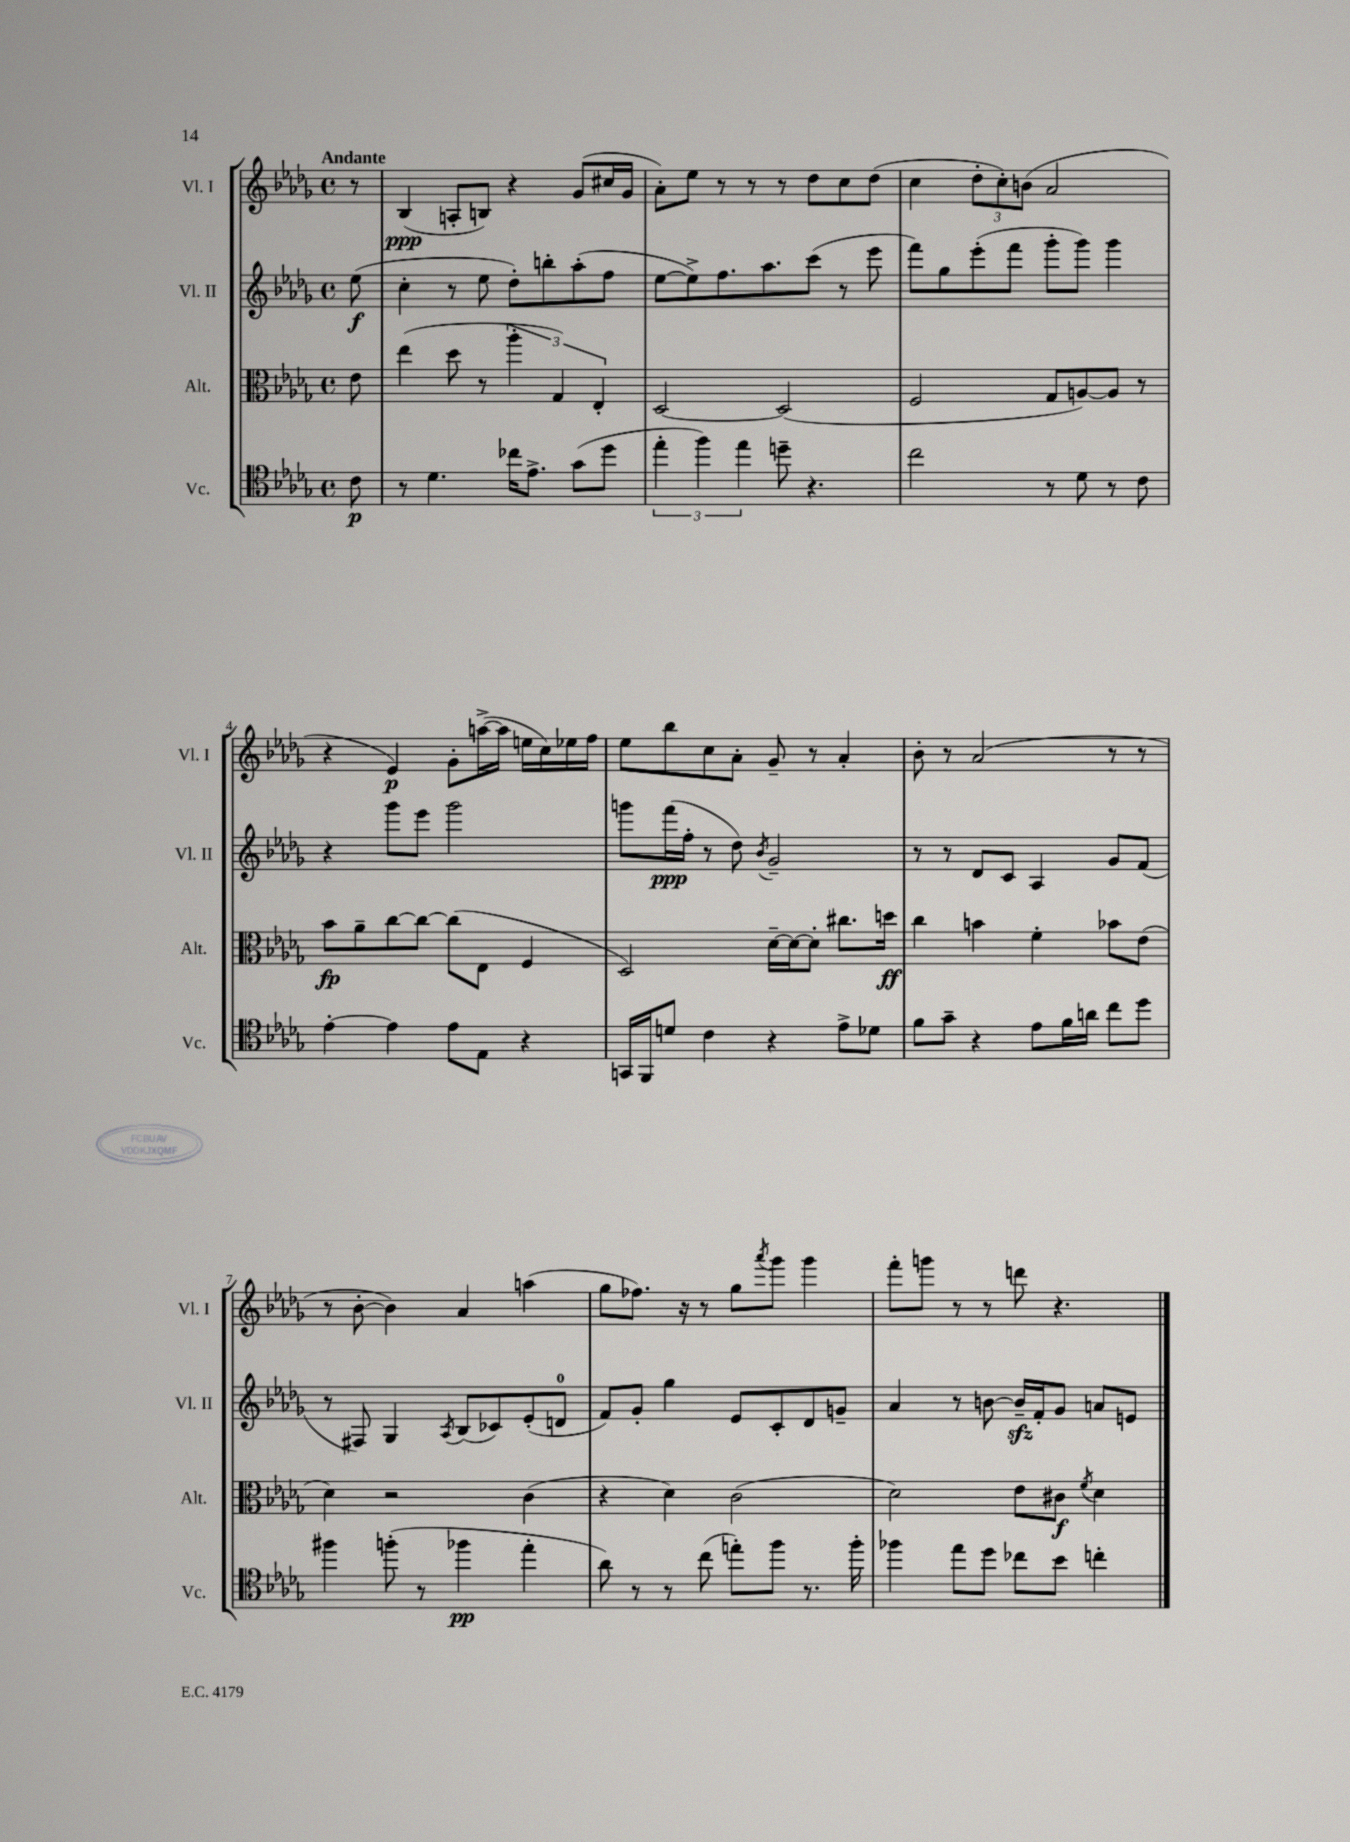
<<
\new StaffGroup <<
\new Staff = "s0" \with { instrumentName = "Vl. I" shortInstrumentName = "Vl. I" } {
    \clef treble \key des \major \defaultTimeSignature \time 4/4 \partial 8 \tempo "Andante"
    r8 |
    bes4\ppp( a8-. b8) r4 ges'8( cis''16 ges'16 |
    aes'8-.) ees''8 r8 r8 r8 des''8 c''8 des''8( |
    c''4 \tuplet 3/2 { des''8-. c''8-.) b'8( } aes'2 |
    r4 ees'4\p) ges'8-. a''16~->( a''16 e''16 c''16) ees''16 f''16 |
    ees''8 bes''8 c''8 aes'8-. ges'8-- r8 aes'4-. |
    bes'8-. r8 aes'2( r8 r8 |
    r8 bes'8~-. bes'4) aes'4 a''4( |
    ges''8 fes''8.) r16 r8 ges''8 \acciaccatura { aes'''8 } ges'''8 ges'''4 |
    f'''8-. g'''8 r8 r8 d'''8 r4. \bar "|." |
}
\new Staff = "s1" \with { instrumentName = "Vl. II" shortInstrumentName = "Vl. II" } {
    \clef treble \key des \major \defaultTimeSignature \time 4/4 \partial 8
    ees''8\f( |
    c''4-. r8 ees''8 des''8-.) b''8-. aes''8-.( f''8 |
    ees''8~ ees''8->) f''8. aes''8. c'''8( r8 ees'''8 |
    f'''8) ges''8 ees'''8-.( f'''8 ges'''8-. ges'''8) ges'''4 |
    r4 ges'''8 ees'''8 ges'''2 |
    g'''8 f'''16\ppp( f''16-. r8 des''8) \acciaccatura { bes'8 } ges'2-- |
    r8 r8 des'8 c'8 aes4 ges'8 f'8( |
    r8 fis8) ges4 \acciaccatura { aes8 } bes8( ces'8) ees'8-.( d'8-0 |
    f'8) ges'8-. ges''4 ees'8 c'8-. des'8 g'8-- |
    aes'4 r8 b'8~ b'16--\sfz f'16-. ges'8 a'8 e'8 \bar "|." |
}
\new Staff = "s2" \with { instrumentName = "Alt." shortInstrumentName = "Alt." } {
    \clef alto \key des \major \defaultTimeSignature \time 4/4 \partial 8
    ees'8 |
    ees''4( des''8 r8 \tuplet 3/2 { aes''4-. ges4) ees4-. } |
    des2~ des2( |
    f2 ges8 a8~) a8 r8 |
    bes'8\fp aes'8-- c''8~ c''8~ c''8( ees8 f4 |
    des2) des'16~-- des'16~ des'8-. cis''8. d''16\ff |
    c''4 b'4 f'4-. bes'8 ees'8( |
    des'4) r2 c'4( |
    r4 des'4) c'2( |
    des'2) ees'8 cis'8\f \acciaccatura { f'8 } des'4 \bar "|." |
}
\new Staff = "s3" \with { instrumentName = "Vc." shortInstrumentName = "Vc." } {
    \clef tenor \key des \major \defaultTimeSignature \time 4/4 \partial 8
    c'8\p |
    r8 des'4. ces''16 ees'8.-> ges'8( des''8 |
    \tuplet 3/2 { ees''4-. f''4) ees''4 } d''8-- r4. |
    c''2 r8 des'8 r8 c'8 |
    ees'4~-. ees'4 ees'8 ees8 r4 |
    g,16 f,16 d'8 c'4 r4 ees'8-> des'8 |
    f'8 ges'8-- r4 ees'8 f'16 a'16 c''8 des''8 |
    fis''4 f''8-.( r8 fes''4\pp ees''4-. |
    aes'8) r8 r8 c''8( e''8-.) f''8 r8. f''16-. |
    fes''4 ees''8 des''8 ces''8 bes'8 c''4-. \bar "|." |
}
>>
>>
